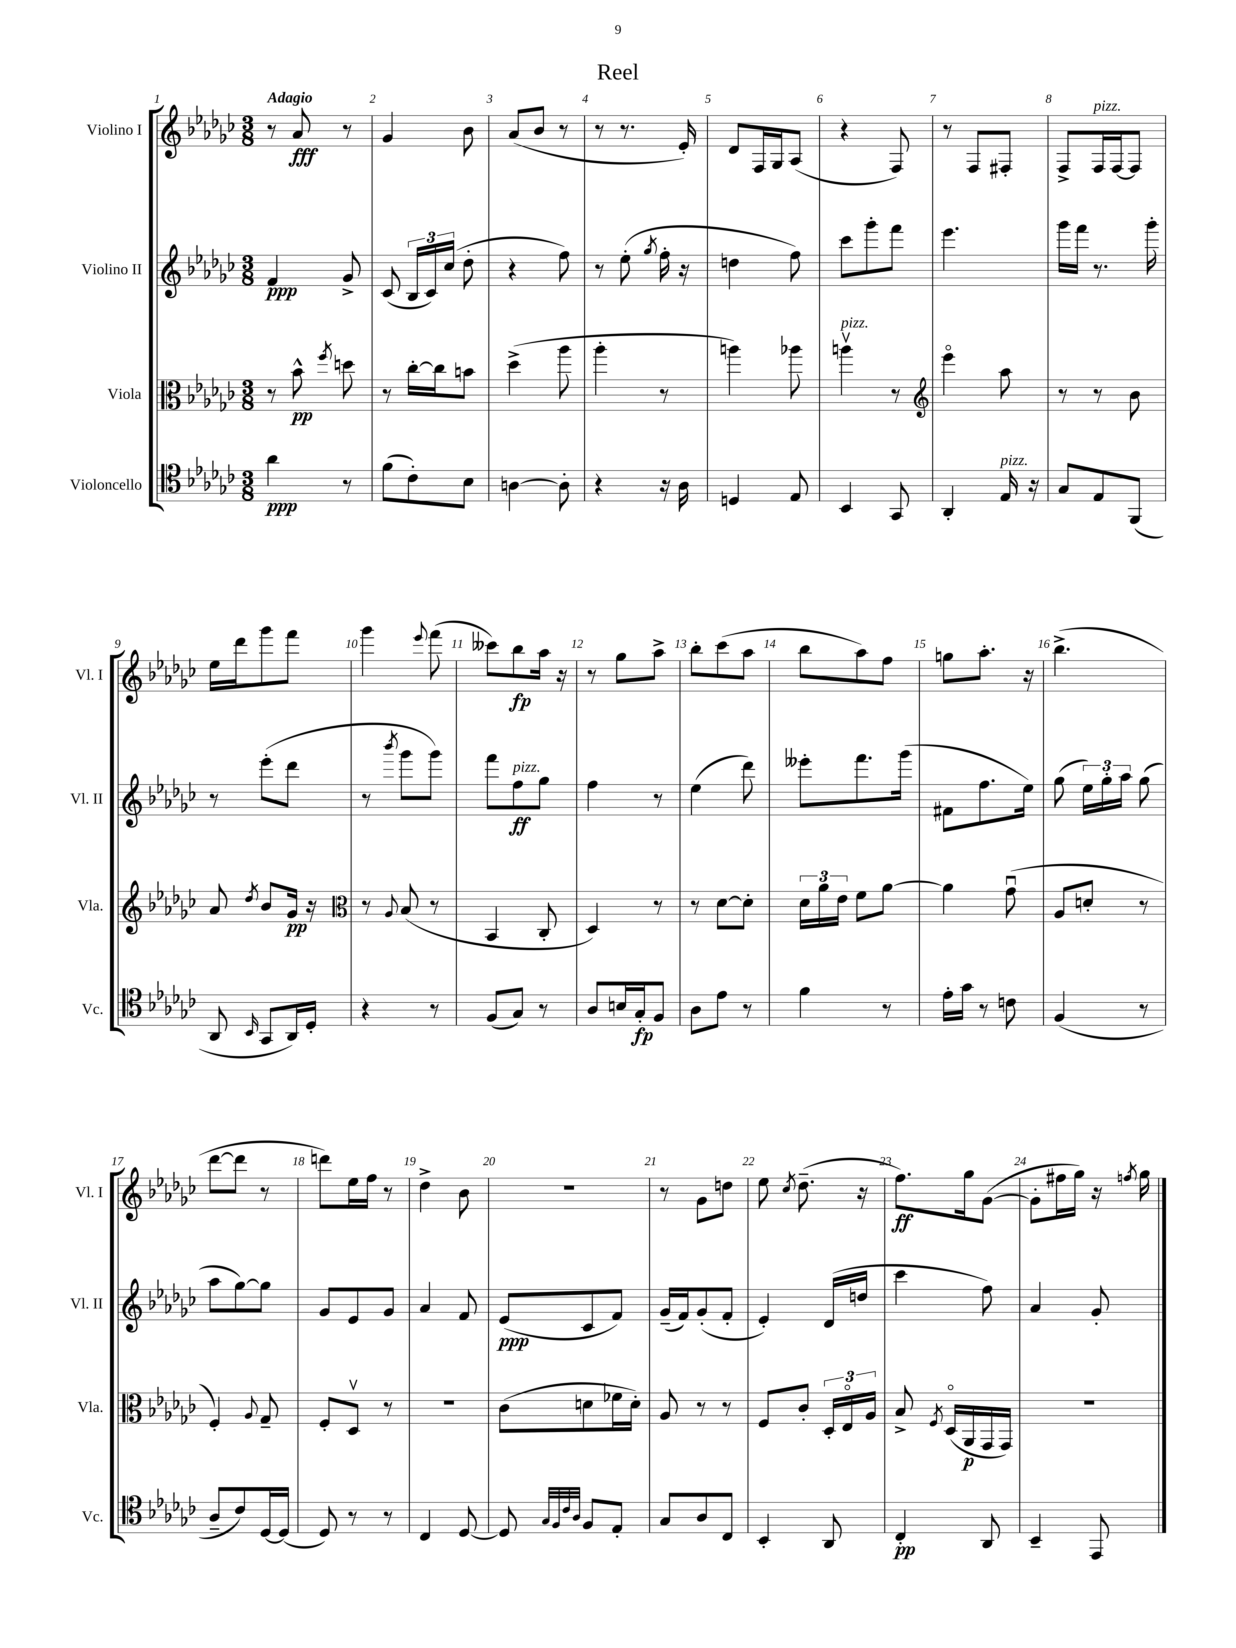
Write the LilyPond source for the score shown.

\header { title = "Reel" }
<<
\new StaffGroup <<
\new Staff = "s0" \with { instrumentName = "Violino I" shortInstrumentName = "Vl. I" } {
    \clef treble \key ges \major \numericTimeSignature \time 3/8 \tempo "Adagio"
    \autoBeamOff r8 aes'8\fff r8 |
    ges'4 bes'8 |
    aes'8[( bes'8] r8 |
    r8 r8. ees'16-.) |
    des'8[ f16 ges16 aes8]( |
    r4 f8) |
    r8 f8[ fis8]-. |
    f8[-> f16^\markup { \italic "pizz." } f16~ f8] |
    ees''16[ des'''16 ges'''8 f'''8] |
    ges'''4 \appoggiatura { ees'''8 } f'''8( |
    ceses'''8[) bes''8\fp aes''16] r16 |
    r8 ges''8[ aes''8]-> |
    bes''8[-. ces'''8( aes''8] |
    bes''8[ aes''8) f''8] |
    g''8[ aes''8.]-. r16 |
    bes''4.->( |
    des'''8[~ des'''8] r8 |
    d'''8[) ees''16 f''16] r8 |
    des''4-> bes'8 |
    R4. |
    r8 ges'8[ d''8] |
    ees''8 \acciaccatura { ces''8 } des''8.--( r16 |
    f''8.[\ff) ges''16 ges'8]~( |
    ges'8[-. fis''16 ges''16]) r16 \acciaccatura { f''8 } ges''16 \bar "|." |
}
\new Staff = "s1" \with { instrumentName = "Violino II" shortInstrumentName = "Vl. II" } {
    \clef treble \key ges \major \numericTimeSignature \time 3/8
    \autoBeamOff f'4\ppp ges'8-> |
    ces'8( \tuplet 3/2 { bes16[ ces'16) ces''16]( } des''8-. |
    r4 f''8) |
    r8 ees''8-.( \acciaccatura { ges''8 } f''16-. r16 |
    d''4 f''8) |
    ces'''8[ ges'''8-. f'''8] |
    ees'''4. |
    ges'''16[ f'''16] r8. ges'''16-. |
    r8 ees'''8[-.( des'''8] |
    r8 \acciaccatura { bes'''8 } ges'''8[ ges'''8]) |
    f'''8[ f''8\ff^\markup { \italic "pizz." } ges''8] |
    f''4 r8 |
    ees''4( des'''8) |
    eeses'''8[-. f'''8. ges'''16]( |
    fis'8[ f''8. ees''16]) |
    ges''8( \tuplet 3/2 { ees''16[) ges''16-. aes''16] } ges''8( |
    aes''8[ ges''8~) ges''8] |
    ges'8[ ees'8 ges'8] |
    aes'4 f'8 |
    ees'8[\ppp( ces'8 f'8]) |
    ges'16[--( f'16) ges'8-.( f'8]-. |
    ees'4-.) des'16[( d''16] |
    ces'''4 f''8) |
    aes'4 ges'8-. \bar "|." |
}
\new Staff = "s2" \with { instrumentName = "Viola" shortInstrumentName = "Vla." } {
    \clef alto \key ges \major \numericTimeSignature \time 3/8
    \autoBeamOff r8 bes'8-^\pp \acciaccatura { f''8 } d''8 |
    r8 ces''16[~-. ces''16 b'8] |
    des''4->( aes''8 |
    aes''4-. r8 |
    a''4) aes''8 |
    a''4\upbow^\markup { \italic "pizz." } r8 |
    \clef treble ees'''4\flageolet aes''8 |
    r8 r8 bes'8 |
    aes'8 \acciaccatura { des''8 } bes'8[ ges'16]\pp r16 |
    \clef alto r8 \appoggiatura { aes8 } bes8( r8 |
    bes,4 ces8-. |
    des4) r8 |
    r8 des'8[~ des'8]-. |
    \tuplet 3/2 { des'16[ aes'16 ees'16] } f'8[ aes'8]~ |
    aes'4 ges'8\downbow( |
    aes8[ d'8]-. r8 |
    f4-.) \appoggiatura { aes8 } ges8-- |
    f8[-. des8]\upbow r8 |
    R4. |
    ces'8[( d'8 fes'16 d'16]-.) |
    aes8 r8 r8 |
    f8[ ces'8]-. \tuplet 3/2 { des16[-. ees16\flageolet aes16] } |
    bes8-> \acciaccatura { f8 } des16[\flageolet( aes,16\p ges,16 ges,16]) |
    R4. \bar "|." |
}
\new Staff = "s3" \with { instrumentName = "Violoncello" shortInstrumentName = "Vc." } {
    \clef tenor \key ges \major \numericTimeSignature \time 3/8
    \autoBeamOff aes'4\ppp r8 |
    f'8[( ces'8-.) bes8] |
    a4~ a8-. |
    r4 r16 aes16 |
    d4 ees8 |
    bes,4 ges,8 |
    aes,4-. ees16^\markup { \italic "pizz." } r16 |
    ges8[ ees8 f,8]( |
    aes,8 \grace { bes,16 } ges,8[ aes,16) des16]-. |
    r4 r8 |
    f8[( ges8]) r8 |
    aes8[ b16 ges16-.\fp f8] |
    aes8[ ees'8] r8 |
    f'4 r8 |
    ees'16[-. ges'16] r8 c'8 |
    f4( r8 |
    aes8[-- ces'8) des16~ des16]( |
    des8) r8 r8 |
    ces4 des8~ |
    des8 \grace { ges32[ f32 ces'32 aes32] } f8[ ees8]-. |
    ges8[ aes8 ces8] |
    bes,4-. aes,8 |
    ces4-.\pp aes,8 |
    bes,4-- ees,8 \bar "|." |
}
>>
>>
\layout { \context { \Score \override BarNumber.break-visibility = ##(#f #t #t) barNumberVisibility = #all-bar-numbers-visible } }
